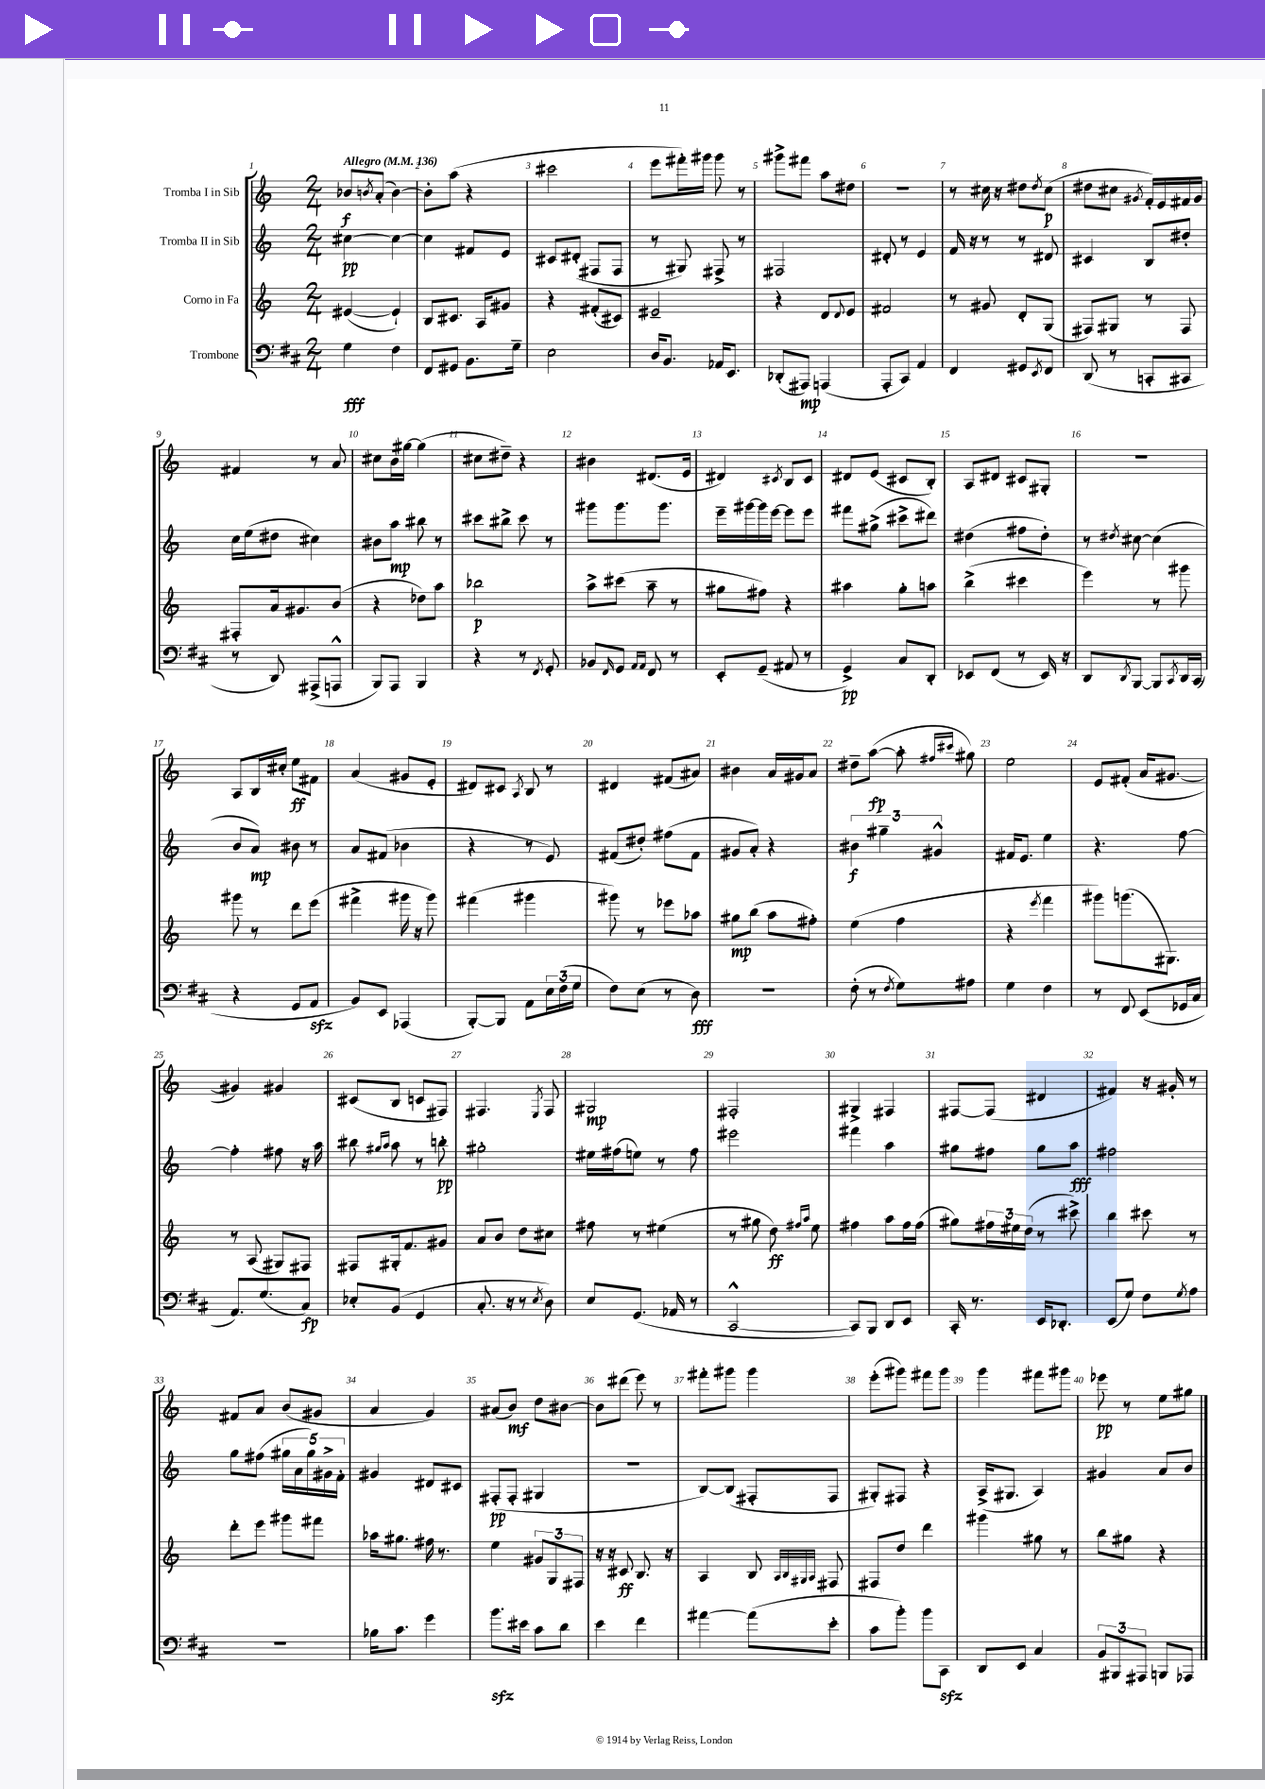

**kern	**kern	**kern	**kern
*staff4	*staff3	*staff2	*staff1
*clefF4	*clefG2	*clefG2	*clefG2
*k[f#c#]	*k[]	*k[]	*k[]
*M2/4	*M2/4	*M2/4	*M2/4
*MM136	*MM136	*MM136	*MM136
4G	([4e#	[4cc#	8b-
.	.	.	8qb
.	.	.	(8a'
4F#	4e#`])	4cc#_	[4b)
=	=	=	=
8FF#	8B	4cc#]	8b']
8GG#	8.c#	.	(8aa
8.BB	.	8f#	4r
.	16A	.	.
.	8g#	8e	.
16G~	.	.	.
=	=	=	=
2E	4r	8c#	2ccc#
.	.	(8d#'	.
.	(8f#'	8F#	.
.	8c#)	8F#	.
=	=	=	=
16D	2e#~	8r	8eee
8.BB	.	.	.
.	.	8G#)	16fff#')
.	.	.	16ggg#
16AA-	.	8F#^	8ggg#
8.EE	.	.	.
.	.	8r	8r
=	=	=	=
(8DD-'	4r	2F#	8ggg#^
8AAA#)	.	.	8fff#
(4AAA	8d	.	8aa
.	8qqd	.	.
.	8e	.	8dd#
=	=	=	=
8AAA'	2f#	8d#'	2r
8CC#)	.	8r	.
4AA	.	4e	.
=	=	=	=
4FF#	8r	16f	8r
.	.	16r	.
.	8g#	8r	16cc#
.	.	.	16r
8GG#	8d'	8r	8dd#
8qEE	.	.	8qdd#
8FF#	(8G	8d#	(8cc#
=	=	=	=
(8DD	8F#)	4c#	8dd#
8r	8G#	.	8cc#
.	.	.	8qg#
8CC'	8r	8B	16f')
.	.	.	16e
8CC#	8F#	8dd#'	16f#
.	.	.	16g#
=	=	=	=
8r	8F#'	16cc	4f#
.	.	(16ee	.
8DD)	16a	8dd#	.
.	8.g#	.	.
(8AAA#^	.	4cc#)	8r
8AAA^^	(8b	.	8a
=	=	=	=
8BBB)	4r	8b#	8cc#
8AAA	.	8aa	16b
.	.	.	[16gg#
4BBB	8dd-)	8bb#	(4gg#]
.	8aa	8r	.
=	=	=	=
4r	2bb-	8ccc#	8cc#
.	.	8bb#^	8dd#~)
8r	.	8ccc#	4r
8qFF#	.	.	.
8GG'	.	8r	.
=	=	=	=
8BB-	8aa^	8ggg#	4b#
16qqFF#	.	.	.
8GG	(8ccc#	8.ggg#	.
16qqAA	.	.	.
16qqAA	.	.	.
8FF#	8aa~	.	(8.d#
.	.	8.ggg#	.
8r	8r	.	.
.	.	.	16e
=	=	=	=
8EE'	8gg#	16eee~	4d#)
.	.	[16ggg#	.
(8GG~	8ff#)	16ggg#]	.
.	.	[16eee	.
.	.	.	8qc#
8AA#	4r	8eee]	8B
8r	.	8eee	8c#
=	=	=	=
4GG^)	4aa#	8fff#	8d#
.	.	(8gg#^	(8e
8C#	8gg'	8ccc#^	8c#
8DD'	8aa	8ddd#)	8B')
=	=	=	=
8EE-	(4bb^	(4dd#	8A
(8FF#	.	.	8d#
8r	4ccc#	8ff#	8c#
16EE-)	.	8dd#')	8G#'
16r	.	.	.
=	=	=	=
8DD	4eee)	8r	2r
8qDD	.	8qdd#	.
[8BBB	.	[8cc#	.
8BBB]	8r	(4cc#]	.
8qCC#	.	.	.
16DD	8ggg#	.	.
(16CC#	.	.	.
=	=	=	=
4r	8ggg#	8b	8A
.	8r	8a)	16B
.	.	.	16cc#'
8GG	8ddd	8b#	8ee
8AA	(8eee	8r	8f#
=	=	=	=
8BB)	4fff#^	8a	(4a
8EE	.	(8f#	.
(4AAA-	16ggg#	4b-	8g#
.	16r	.	.
.	8ggg#)	.	8e'
=	=	=	=
[8BBB')	(4fff#	4r	8d#)
8BBB]	.	.	8c#
.	.	.	8qA
8AA	4ggg#	8r	8B
24E	.	8e)	8r
(24F#	.	.	.
24G	.	.	.
=	=	=	=
8F#)	8ggg#)	(8f#	4d#
(8E	8r	8dd#')	.
8r	8eee-	(8ff#	(8f#
8D)	8aa-	8f#	8a#)
=	=	=	=
2r	8gg#	8g#	4b#
.	(8bb	8a')	.
.	8aa	4r	16a
.	.	.	16g#
.	8ff#')	.	8a
=	=	=	=
(8F#'	(4ee	6b#	8dd#~
8r	.	.	([8aa
.	.	6gg#~	.
8qF#	.	.	.
8G)	4ff	.	8aa']
.	.	6g#^^	.
.	.	.	16qqff#
.	.	.	16qqccc#
8A#	.	.	8gg#)
=	=	=	=
4G	4r	16f#	2ee
.	.	8.e	.
.	8qeee	.	.
4F#	4fff	4ee	.
=	=	=	=
8r	8ggg#)	4.r	8e
8FF#	(8.ggg	.	(8f#'
(8EE	.	.	16a
.	8.G#)	.	[8.g#
16GG-	.	[8ff	.
16C#	.	.	.
=	=	=	=
8.AA)	8r	4ff']	4g#])
.	(8A	.	.
(8.G	.	.	.
.	8G#)	8ff#	4g#
8C#)	8F#	16r	.
.	.	16aa	.
=	=	=	=
8E-'	8F#	8bb#	(8c#
.	.	16qqgg#	.
.	.	16qqaa	.
(8BB	16G#'	8aa	8B
.	8.f	.	.
4GG	.	8r	8c
.	8g#	8bb'	8F#)
=	=	=	=
8.C#'	8a	2gg#'	4.F#
.	8b	.	.
16r	.	.	.
8r	8dd	.	.
8qE	.	.	8qE
8D)	8cc#	.	8F#
=	=	=	=
8E	8ff#	16ee#	2G#
.	.	(16ff#	.
(8.GG	8r	8ee)	.
.	(4ee#	8r	.
16AA-	.	.	.
8r	.	8ff#	.
=	=	=	=
[2CC#^^	8r	2eee#	2F#'
.	8gg#	.	.
.	8dd)	.	.
.	16qqff#	.	.
.	16qqaa	.	.
.	8ee	.	.
=	=	=	=
8CC#])	4ff#	4fff#	4G#^
8BBB	.	.	.
8DD	8aa	4aa	4F#
8EE	16ff#	.	.
.	(16ff#	.	.
=	=	=	=
16CC#'	8gg#)	8gg#	[8F#
8.r	.	.	.
.	24ff#	8ff#	(8F#]
.	24ee#	.	.
.	(24dd	.	.
16EE	8r	8gg#	4d#
8.DD-'	.	.	.
.	8ccc#^)	8aa	.
=	=	=	=
(8EE	4bb	2ff#	4f#)
8G)	.	.	.
8F#	8ccc#	.	16r
.	.	.	16g#'
8qG	.	.	.
8A	8r	.	8r
=	=	=	=
2r	8ddd'	8gg	8f#
.	8eee	(8ff#	8a
.	8ggg#	20gg#	(8b
.	.	20a	.
.	.	20gg#)	.
.	8fff#	.	8g#
.	.	20g#^	.
.	.	20f'	.
=	=	=	=
16B-	16aa-	4g#	4a
8.c#	8.gg#	.	.
4g	16ff#	8d#	4g)
.	8.r	.	.
.	.	8c#	.
=	=	=	=
8.b	4ee	(8F#'	(8a#
.	.	8F#'	8b)
16e#	.	.	.
8c#	12g#	4G#	8dd
.	12G	.	.
8d	.	.	[8b#
.	12F#	.	.
=	=	=	=
4e	16r	2r	8b#]
.	16r	.	.
.	8c#	.	(8ddd#
4f#	8.B	.	8eee)
.	.	.	8r
.	16r	.	.
=	=	=	=
[4a#	4A	[8B)	8fff#'
.	.	(8B]	8ggg#
(8a#]	8B	8F#'	4ggg#
.	32qqA	.	.
.	32qqB	.	.
.	32qqG#	.	.
.	32qqA	.	.
8e'	8F#	8F#	.
=	=	=	=
8c#	8F#	8G#')	(8eee'
8b')	8dd	8F#	8ggg#)
8b	4ddd	4r	8fff#
8CC#	.	.	8ggg#
=	=	=	=
8DD	4ggg#	(16A^	4ggg
.	.	8.G#	.
8EE	.	.	.
4C#	8gg#	4A)	8fff#
.	8r	.	8ggg#
=	=	=	=
12BB	8bb	4g#	8eee-
12BBB#	.	.	.
.	8gg#	.	8r
12AAA#	.	.	.
8BBB	4r	8a	8ee
8AAA-	.	8b	8gg#
==	==	==	==
*-	*-	*-	*-
